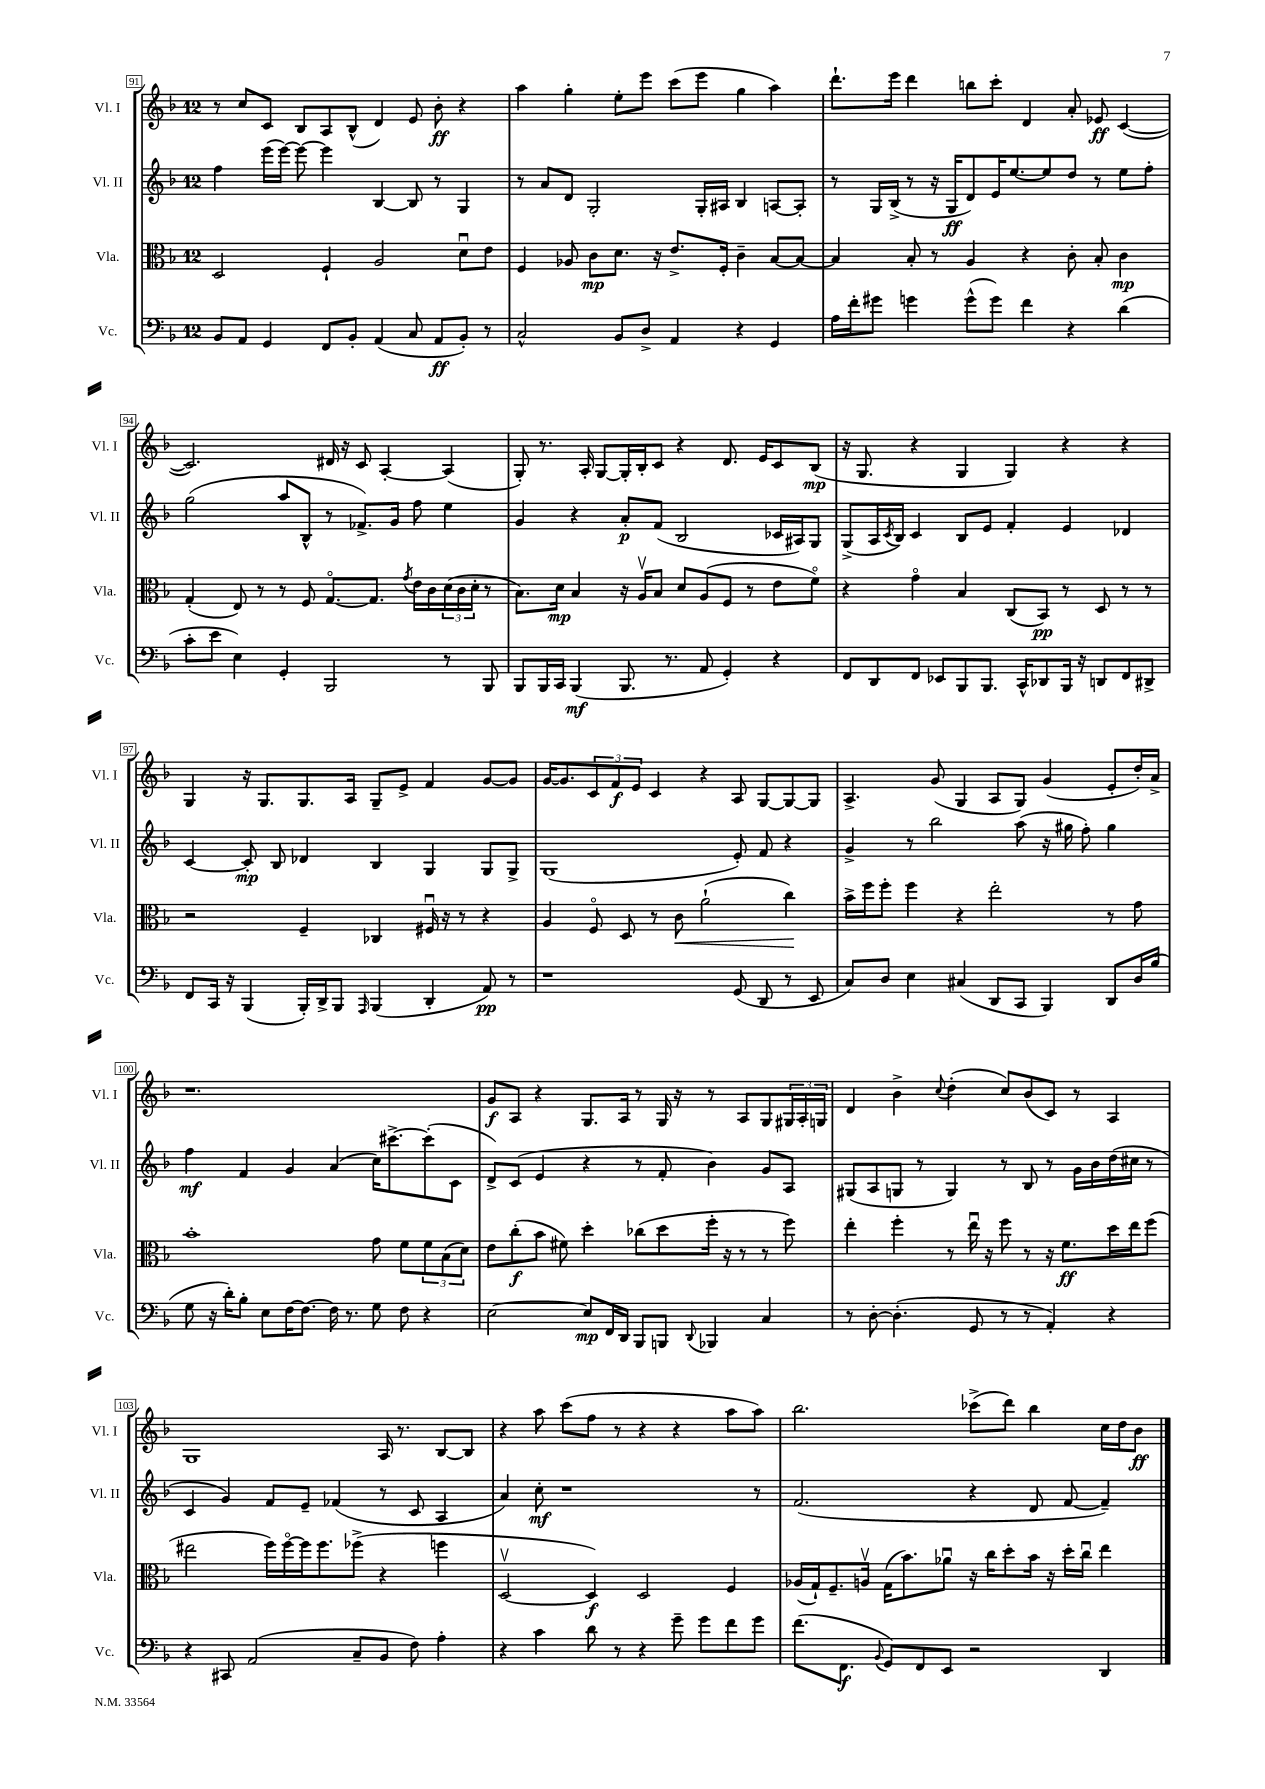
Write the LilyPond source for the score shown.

<<
\new StaffGroup <<
\new Staff = "s0" \with { instrumentName = "Vl. I" shortInstrumentName = "Vl. I" } {
    \clef treble \key f \major \once \override Staff.TimeSignature.style = #'single-digit \time 12/8
    r8 c''8 c'8 bes8 a8 bes8-^( d'4) e'8 bes'8-.\ff r4 |
    a''4 g''4-. e''8-. e'''8 c'''8( e'''8 g''4 a''4) |
    d'''8.-! e'''16 d'''4 b''8 c'''8-. d'4 a'8-. ees'8\ff c'4~( |
    c'2.) dis'16 r16 c'8 a4~-. a4( |
    g8-.) r8. a16-. g8~ g16-. bes16-. c'8 r4 d'8. e'16 c'8 bes8\mp( |
    r16 g8. r4 g4 g4) r4 r4 |
    g4 r16 g8. g8. a16 g8-- e'8-> f'4 g'8~ g'8 |
    g'16~ g'8. \tuplet 3/2 { c'8 f'8\f e'8 } c'4 r4 a8 g8~ g8~ g8 |
    a4.-> g'8( g4 a8 g8) g'4( e'8-. d''16-.) a'16-> |
    r1. |
    g'8\f a8 r4 g8. a16 r8 g16 r16 r8 a8 g8 \tuplet 3/2 { gis16 a16-. g16 } |
    d'4 bes'4-> \appoggiatura { c''8 } d''4-.( c''8) bes'8( c'8) r8 a4 |
    g1 a16 r8. bes8~ bes8 |
    r4 a''8 c'''8( f''8 r8 r4 r4 a''8 a''8) |
    bes''2. ces'''8->( d'''8) bes''4 c''16 d''16 bes'8\ff \bar "|." |
}
\new Staff = "s1" \with { instrumentName = "Vl. II" shortInstrumentName = "Vl. II" } {
    \clef treble \key f \major \once \override Staff.TimeSignature.style = #'single-digit \time 12/8
    f''4 e'''16( e'''16~) e'''8~ e'''4 bes4~ bes8 r8 g4 |
    r8 a'8 d'8 g2-. g16-. ais16 bes4 a8~ a8-. |
    r8 g16 bes16->( r8 r16 g16\ff d'8) e'16 e''8.~ e''8 d''8 r8 e''8 f''8-. |
    g''2( a''8 bes8-^ r8 fes'8.->) g'16 f''8 e''4 |
    g'4 r4 a'8-.\p f'8( bes2 ces'16 ais16) g8 |
    g8->( a16 \acciaccatura { c'8 } bes16) c'4 bes8 e'8 f'4-. e'4 des'4 |
    c'4~ c'8-.\mp bes8 des'4 bes4 g4 g8 g8-> |
    g1( e'8-.) f'8 r4 |
    g'4-> r8 bes''2 a''8( r16 gis''16 f''8-.) gis''4 |
    f''4\mf f'4 g'4 a'4( c''16) cis'''8.~-> cis'''8-.( c'8 |
    d'8->) c'8( e'4 r4 r8 f'8-. bes'4) g'8 a8 |
    gis8( a8 g8 r8 g4) r8 bes8 r8 g'16 bes'16 d''16( cis''16 r8 |
    c'4 g'4) f'8 e'8-- fes'4( r8 c'8 a4 |
    a'4) c''8-.\mf r1 r8 |
    f'2.( r4 d'8 f'8~ f'4--) \bar "|." |
}
\new Staff = "s2" \with { instrumentName = "Vla." shortInstrumentName = "Vla." } {
    \clef alto \key f \major \once \override Staff.TimeSignature.style = #'single-digit \time 12/8
    d2 f4-! a2 d'8\downbow e'8 |
    f4 aes8 c'8\mp d'8. r16 e'8.-> f16-. c'4-- bes8~ bes8~ |
    bes4 bes8-. r8 a4 r4 c'8-. bes8-. c'4\mp |
    g4-.( e8) r8 r8 f8 g8.~\flageolet g8. \acciaccatura { g'8 } e'16 c'16 \tuplet 3/2 { d'16( c'16 d'16-. } r8 |
    bes8.) d'16\mp bes4 r16 a16\upbow bes8 d'8 a8( f8 r8 e'8 f'8\flageolet) |
    r4 g'4\flageolet bes4 c8( bes,8\pp) r8 d8 r8 r8 |
    r2 f4-- ces4 fis16\downbow r16 r8 r4 |
    a4 f8\flageolet d8 r8 c'8\< a'2-!( c''4\!) |
    bes'16-> f''16 f''8-. f''4 r4 e''2-. r8 g'8 |
    bes'1-. g'8 f'8 \tuplet 3/2 { f'8 bes8( d'8) } |
    e'8 c''8-.\f( bes'8 fis'8) d''4-. ces''8( d''8 f''16-. r16 r8 r8 f''8) |
    e''4-. f''4-. r8 e''16\downbow r16 f''8 r8 r16 f'8.\ff d''16 e''16 f''8( |
    eis''2 f''16) f''16~\flageolet f''16 f''8. fes''8->( r4 f''4 |
    d2~\upbow d4\f) d2 f4 |
    aes16( g16-!) f8.-- a16\upbow g16( bes'8.) aes'8\downbow r16 c''16 d''8-. bes'16 r16 d''16-. c''16\downbow e''4 \bar "|." |
}
\new Staff = "s3" \with { instrumentName = "Vc." shortInstrumentName = "Vc." } {
    \clef bass \key f \major \once \override Staff.TimeSignature.style = #'single-digit \time 12/8
    bes,8 a,8 g,4 f,8 bes,8-. a,4( c8 a,8\ff bes,8-.) r8 |
    c2-^ bes,8 d8-> a,4 r4 g,4 |
    a16 f'16-. gis'8 g'4 g'8-^( g'8) f'4 r4 d'4( |
    c'8-. e'8 e4) g,4-. bes,,2 r8 bes,,8 |
    bes,,8 bes,,16 c,16 bes,,4\mf( bes,,8. r8. a,8 g,4-.) r4 |
    f,8 d,8 f,8 ees,8 bes,,8 bes,,8. c,16-^ des,8 bes,,16 r16 d,8 f,8 dis,8-> |
    f,8 c,16 r16 bes,,4( bes,,16-.) d,16-> bes,,8 \grace { a,,16 } bes,,4( d,4-. a,8\pp) r8 |
    r1 g,8( d,8 r8 e,8 |
    c8) d8 e4 cis4( d,8 c,8 bes,,4) d,8 d16 bes16( |
    g8 r16 d'16-.) bes8-. e8 f16~ f8.~ f16 r8. g8 f8 r4 |
    e2~ e8\mp f,16 d,16 bes,,8 b,,8 \appoggiatura { d,8 } bes,,4 c4 |
    r8 d8~-. d4.-.( g,8 r8 r8 a,4-.) r4 |
    r4 cis,8 a,2( c8-- bes,8 f8) a4-. |
    r4 c'4 d'8 r8 r4 g'8-- g'8 f'8 g'8 |
    f'8.( f,8.\f \appoggiatura { bes,8 } g,8) f,8 e,8 r2 d,4 \bar "|." |
}
>>
>>
\layout { \context { \Score currentBarNumber = #91 \override BarNumber.stencil = #(make-stencil-boxer 0.1 0.3 ly:text-interface::print) } }
